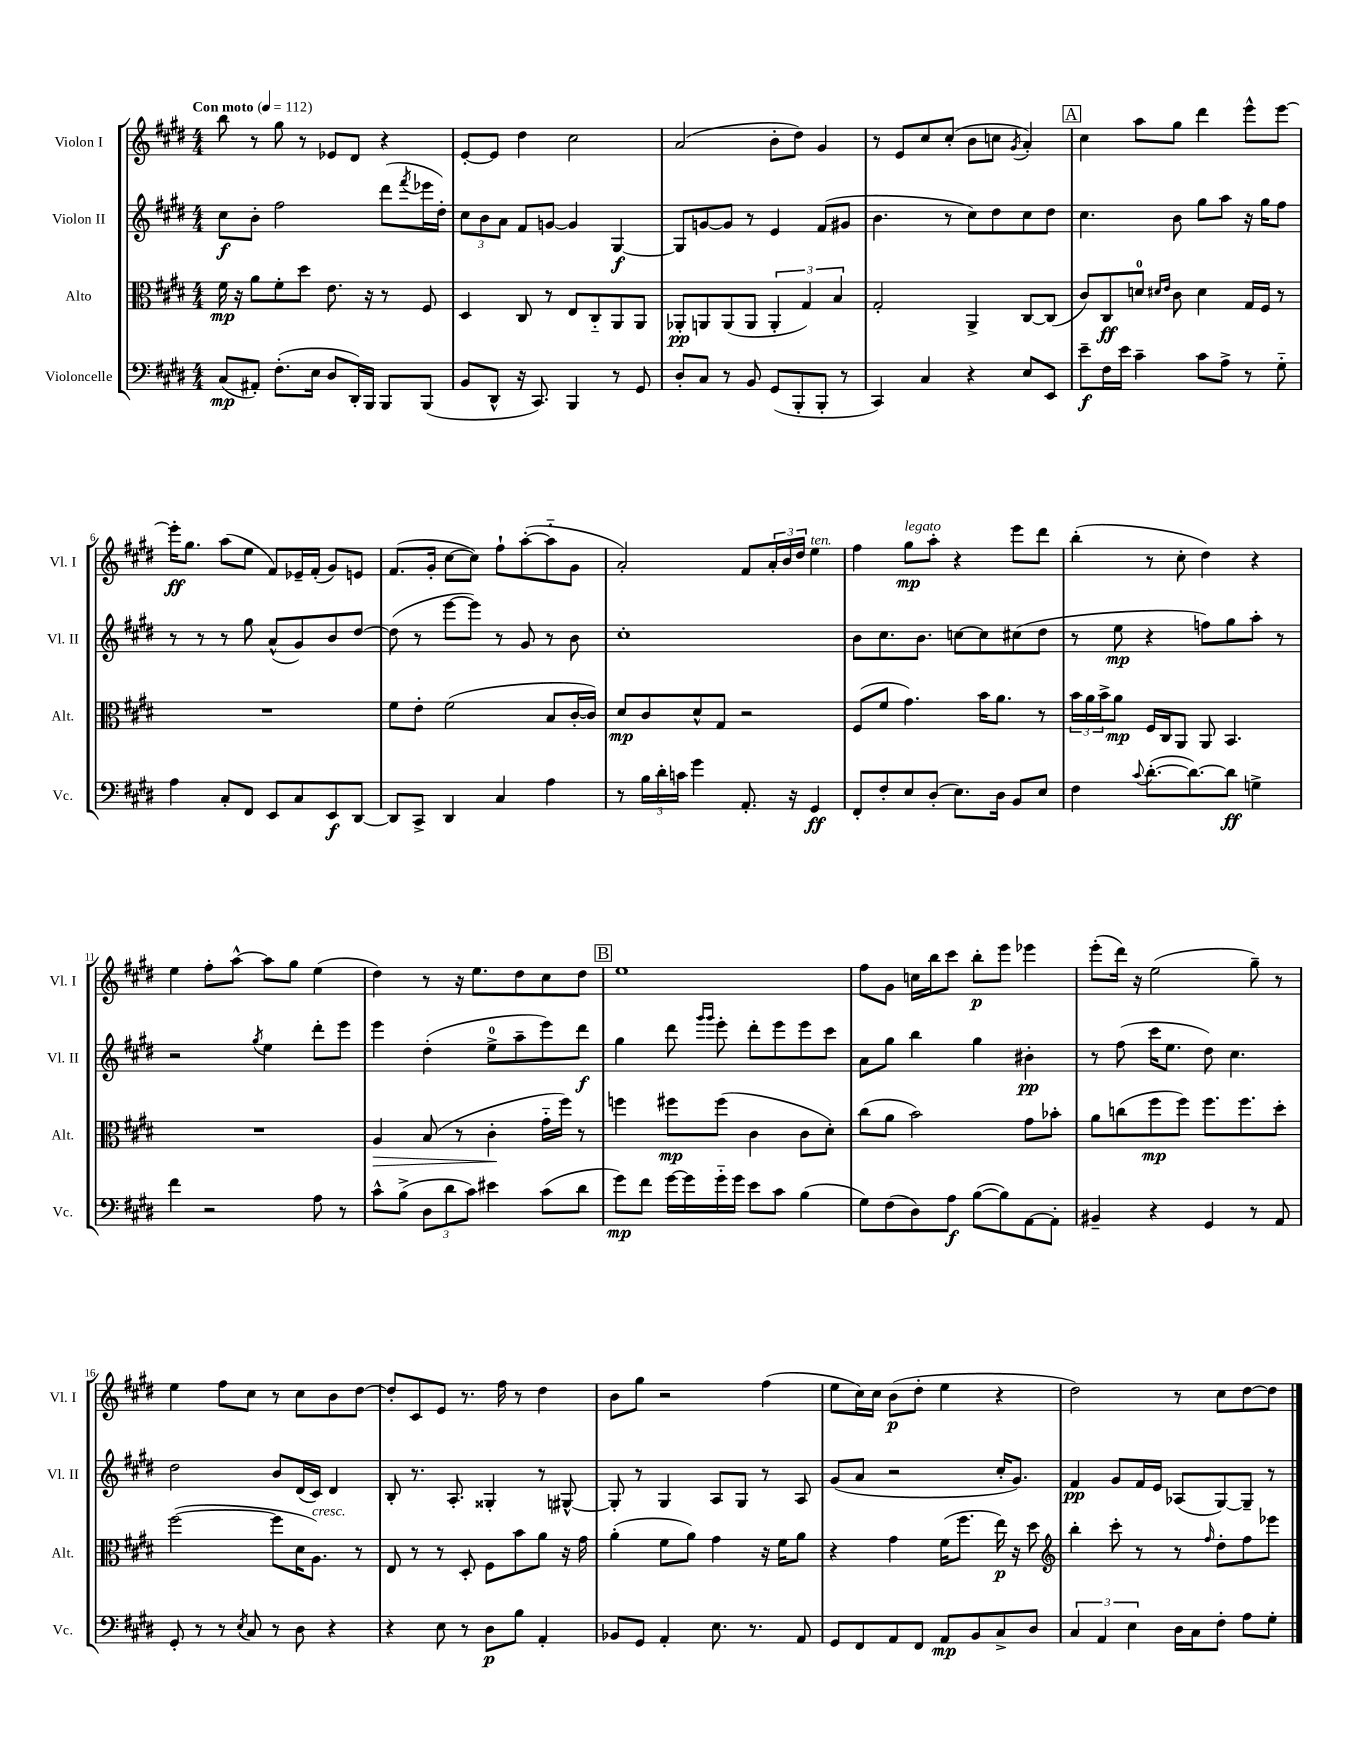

**kern	**dynam	**kern	**dynam	**kern	**dynam	**kern	**dynam
*part4	*part4	*part3	*part3	*part2	*part2	*part1	*part1
*staff4	*staff4	*staff3	*staff3	*staff2	*staff2	*staff1	*staff1
*I"Violoncelle	*	*I"Alto	*	*I"Violon II	*	*I"Violon I	*
*I'Vc.	*	*I'Alt.	*	*I'Vl. II	*	*I'Vl. I	*
*clefF4	*	*clefC3	*	*clefG2	*	*clefG2	*
*k[f#c#g#d#]	*	*k[f#c#g#d#]	*	*k[f#c#g#d#]	*	*k[f#c#g#d#]	*
*M4/4	*	*M4/4	*	*M4/4	*	*M4/4	*
*MM112	*	*MM112	*	*MM112	*	*MM112	*
=1	=1	=1	=1	=1	=1	=1	=1
!	!	!	!	!	!	!LO:TX:a:B:t=Con moto	!
(8C#/L	mp	16f#\	mp	8cc#\L	f	8bb\	.
.	.	16r	.	.	.	.	.
8AA#X'/J)	.	8a\L	.	8b'\J	.	8r	.
(8.F#'\L	.	8f#'\	.	2ff#\	.	8gg#\	.
.	.	8dd#\J	.	.	.	8r	.
16E\Jk	.	.	.	.	.	.	.
8D#/L	.	8.e\	.	.	.	8e-X/L	.
16DD#'/L)	.	.	.	.	.	8d#/J	.
16BBB/JJ	.	16r	.	.	.	.	.
8BBB/L	.	8r	.	(8ddd#\L	.	4r	.
.	.	.	.	8qfff#/	.	.	.
(8BBB/J	.	8F#/	.	16eee-X\L	.	.	.
.	.	.	.	16dd#'\JJ)	.	.	.
=2	=2	=2	=2	=2	=2	=2	=2
8BB/L	.	4D#/	.	12cc#\L	.	[8e'/L	.
.	.	.	.	12b\	.	.	.
8DD#^^/J	.	.	.	.	.	8e/J]	.
.	.	.	.	12a\J	.	.	.
16r	.	8C#/	.	8f#/L	.	4dd#\	.
8.CC#/)	.	.	.	.	.	.	.
.	.	8r	.	[8gn/J	.	.	.
4BBB/	.	8E/L	.	4g/]	.	2cc#\	.
.	.	8C#/	.	.	.	.	.
8r	.	8AA/	.	[4G#/	f	.	.
8GG#/	.	8AA/J	.	.	.	.	.
=3	=3	=3	=3	=3	=3	=3	=3
8D#'/L	.	8AA-X'/L	pp	8G#/L]	.	(2a/	.
8C#/J	.	8AAn/	.	[8gn/	.	.	.
8r	.	(8AA/	.	8g/J]	.	.	.
8BB/	.	8AA/J	.	8r	.	.	.
(8GG#/L	.	6AA'/	.	4e/	.	8b'\L	.
8BBB'/	.	.	.	.	.	8dd#\J)	.
.	.	6G#/)	.	.	.	.	.
8BBB'/J	.	.	.	(8f#/L	.	4g#/	.
.	.	6B/	.	.	.	.	.
8r	.	.	.	8g#X/J	.	.	.
=4	=4	=4	=4	=4	=4	=4	=4
4CC#/)	.	2G#'/	.	4.b\	.	8r	.
.	.	.	.	.	.	8e/L	.
4C#/	.	.	.	.	.	8cc#/	.
.	.	.	.	8r	.	(8cc#'/J	.
4r	.	4AA^/	.	8cc#\L)	.	8b\L	.
.	.	.	.	8dd#\	.	8ccn\J	.
.	.	.	.	.	.	8qg#/	.
8E/L	.	[8C#/L	.	8cc#\	.	4a'/)	.
8EE/J	.	(8C#/J]	.	8dd#\J	.	.	.
!!LO:REH:place=s1:t=A
=5	=5	=5	=5	=5	=5	=5	=5
8e~\L	f	8c#/L)	.	4.cc#\	.	4cc#\	.
16F#\L	.	8C#/	ff	.	.	.	.
16e\JJ	.	.	.	.	.	.	.
4c#~\	.	8dn/J	.	.	.	8aa\L	.
.	.	16qqd#X/LL	.	.	.	.	.
.	.	16qqe/JJ	.	.	.	.	.
.	.	8c#\	.	8b\	.	8gg#\J	.
8c#\L	.	4d#\	.	8gg#\L	.	4ddd#\	.
8A^\J	.	.	.	8aa\J	.	.	.
8r	.	16G#/LL	.	16r	.	8eee^^\L	.
.	.	16F#/JJ	.	16gg#\KL	.	.	.
8G#\	.	8r	.	8ff#\J	.	[8eee\J	.
!!LO:LB:g=z
=6	=6	=6	=6	=6	=6	=6	=6
4A\	.	1r	.	8r	.	16eee'\KL]	ff
.	.	.	.	.	.	8.gg#\J	.
.	.	.	.	8r	.	.	.
8C#'/L	.	.	.	8r	.	(8aa\L	.
8FF#/J	.	.	.	8gg#\	.	8ee\J	.
8EE/L	.	.	.	(8a^^/L	.	8f#/L)	.
8C#/	.	.	.	8g#/)	.	16e-X~/L	.
.	.	.	.	.	.	(16f#'/JJ	.
8EE/	f	.	.	8b/	.	8g#/L)	.
[8DD#/J	.	.	.	[8dd#/J	.	8en/J	.
=7	=7	=7	=7	=7	=7	=7	=7
8DD#/L]	.	8f#\L	.	(8dd#\]	.	(8.f#/L	.
8CC#^/J	.	8e'\J	.	8r	.	.	.
.	.	.	.	.	.	16g#'/Jk	.
4DD#/	.	(2f#\	.	[8eee\L	.	[8cc#\L	.
.	.	.	.	8eee\J])	.	8cc#\J])	.
4C#/	.	.	.	8r	.	8ff#`\L	.
.	.	.	.	8g#/	.	([8aa'\	.
4A\	.	8B/L	.	8r	.	8aa\]	.
.	.	[16c#'/L	.	8b\	.	8g#\J	.
.	.	16c#/JJ])	.	.	.	.	.
=8	=8	=8	=8	=8	=8	=8	=8
8r	.	8d#/L	mp	1cc#'	.	2a'/)	.
24B\LL	.	8c#/	.	.	.	.	.
24d#'\	.	.	.	.	.	.	.
24cn\JJ	.	.	.	.	.	.	.
4g#\	.	8d#^^/	.	.	.	.	.
.	.	8G#/J	.	.	.	.	.
8.AA'/	.	2r	.	.	.	8f#/L	.
.	.	.	.	.	.	24a'/L	.
.	.	.	.	.	.	24b/	.
16r	.	.	.	.	.	.	.
.	.	.	.	.	.	24dd#/JJ	.
!	!	!	!	!	!	!LO:TX:a:i:t=ten.	!
4GG#/	ff	.	.	.	.	4ee\	.
=9	=9	=9	=9	=9	=9	=9	=9
8FF#'/L	.	(8F#/L	.	8b\L	.	4ff#\	.
8F#'/	.	8f#/J	.	8.cc#\	.	.	.
!	!	!	!	!	!	!LO:TX:a:i:t=legato	!
8E/	.	4.g#\)	.	.	.	8gg#\L	mp
.	.	.	.	8.b\J	.	.	.
(8D#'/J	.	.	.	.	.	8aa'\J	.
8.E\L)	.	.	.	[8ccn\L	.	4r	.
.	.	16b\KL	.	8cc\]	.	.	.
16D#\Jk	.	8.a\J	.	.	.	.	.
8BB/L	.	.	.	(8cc#X\	.	8eee\L	.
8E/J	.	8r	.	8dd#\J	.	8ddd#\J	.
=10	=10	=10	=10	=10	=10	=10	=10
4F#\	.	24b\LL	.	8r	.	(4bb'\	.
.	.	24a\	.	.	.	.	.
.	.	24b^\J	.	.	.	.	.
.	.	8a\J	mp	8ee\	mp	.	.
8qqc#/	.	.	.	.	.	.	.
([8.d#'\L	.	16F#/LL	.	4r	.	8r	.
.	.	16C#/J	.	.	.	.	.
.	.	8AA/J	.	.	.	8cc#'\	.
8.d#\_)	.	.	.	.	.	.	.
.	.	8AA/	.	8ffn\L)	.	4dd#\)	.
8d#\J]	ff	4.BB/	.	8gg#\	.	.	.
4Gn^\	.	.	.	8aa'\J	.	4r	.
.	.	.	.	8r	.	.	.
!!LO:LB:g=z
=11	=11	=11	=11	=11	=11	=11	=11
4f#\	.	1r	.	2r	.	4ee\	.
2r	.	.	.	.	.	8ff#'\L	.
.	.	.	.	.	.	[8aa^^\J	.
.	.	.	.	8qgg#/	.	.	.
.	.	.	.	4ee\	.	8aa\L]	.
.	.	.	.	.	.	8gg#\J	.
8A\	.	.	.	8ddd#'\L	.	(4ee\	.
8r	.	.	.	8eee\J	.	.	.
=12	=12	=12	=12	=12	=12	=12	=12
!	!	!	!LO:HP:b	!	!	!	!
8c#^^\L	.	4A/	>	4eee\	.	4dd#\)	.
(8B^\J	.	.	.	.	.	.	.
12D#\L	.	(8B/	.	(4dd#'\	.	8r	.
12d#\	.	.	.	.	.	.	.
.	.	8r	.	.	.	16r	.
12c#\J)	.	.	.	.	.	.	.
.	.	.	.	.	.	8.ee\L	.
4e#X\	.	4c#'\	.	8ee^\L	.	.	.
.	.	.	.	8aa~\	.	8dd#\	.
(8c#\L	.	16g#\LL	]	8eee\)	.	8cc#\	.
.	.	16ff#\JJ)	.	.	.	.	.
8d#\J	.	8r	.	8ddd#\J	f	8dd#\J	.
!!LO:REH:place=s1:t=B
=13	=13	=13	=13	=13	=13	=13	=13
8g#\L)	mp	4ffn\	.	4gg#\	.	1ee	.
8f#\J	.	.	.	.	.	.	.
[16g#\LL	.	8ff#X\L	mp	8ddd#\	.	.	.
16g#\]	.	.	.	.	.	.	.
.	.	.	.	16qqggg#/LL	.	.	.
.	.	.	.	16qqggg#/JJ	.	.	.
16g#\	.	(8ff#\J	.	8eee'\	.	.	.
16g#\JJ	.	.	.	.	.	.	.
8e\L	.	4c#\	.	8ddd#'\L	.	.	.
8c#\J	.	.	.	8eee\	.	.	.
(4B\	.	8c#\L	.	8eee\	.	.	.
.	.	8d#'\J)	.	8ccc#\J	.	.	.
=14	=14	=14	=14	=14	=14	=14	=14
8G#\L)	.	(8cc#\L	.	8a\L	.	8ff#\L	.
(8F#\	.	8a\J	.	8gg#\J	.	8g#\J	.
8D#\)	.	2b\)	.	4bb\	.	16ccn\LL	.
.	.	.	.	.	.	16bb\J	.
8A\J	f	.	.	.	.	8ccc#\J	.
([8B\L	.	.	.	4gg#\	.	8bb'\L	p
8B\])	.	.	.	.	.	8eee\J	.
[8AA\	.	8g#\L	.	4b#X'\	pp	4eee-X\	.
8AA'\J]	.	8b-X'\J	.	.	.	.	.
=15	=15	=15	=15	=15	=15	=15	=15
4BB#X~/	.	8a\L	.	8r	.	(8eee'\L	.
.	.	(8ccn\	.	(8ff#\	.	16ddd#\Jk)	.
.	.	.	.	.	.	16r	.
4r	.	8ff#\	mp	16ccc#\KL	.	(2ee\	.
.	.	.	.	8.ee\J	.	.	.
.	.	8ff#\J)	.	.	.	.	.
4GG#/	.	8.ff#\L	.	8dd#\)	.	.	.
.	.	.	.	4.cc#\	.	.	.
.	.	8.ff#\	.	.	.	.	.
8r	.	.	.	.	.	8gg#~\)	.
8AA/	.	8dd#'\J	.	.	.	8r	.
!!LO:LB:g=z
=16	=16	=16	=16	=16	=16	=16	=16
8GG#'/	.	([2ff#\	.	2dd#\	.	4ee\	.
8r	.	.	.	.	.	.	.
8r	.	.	.	.	.	8ff#\L	.
8qE/	.	.	.	.	.	.	.
8C#/	.	.	.	.	.	8cc#\J	.
8r	.	8ff#\L]	.	8b/L	.	8r	.
8D#\	.	16d#\K	.	(16d#/L	.	8cc#\L	.
!	!	!LO:TX:a:i:t=cresc.	!	!	!	!	!
.	.	8.A\J)	.	16c#/JJ)	.	.	.
4r	.	.	.	4d#/	.	8b\	.
.	.	8r	.	.	.	[8dd#\J	.
=17	=17	=17	=17	=17	=17	=17	=17
4r	.	8E/	.	8B'/	.	8dd#'/L]	.
.	.	8r	.	8.r	.	8c#/	.
8E\	.	8r	.	.	.	8e/J	.
.	.	.	.	8.A'/	.	.	.
8r	.	8D#'/	.	.	.	8.r	.
8D#\L	p	8F#\L	.	4G##X'/	.	.	.
.	.	.	.	.	.	16ff#\	.
8B\J	.	8b\	.	.	.	8r	.
4AA'/	.	8a\J	.	8r	.	4dd#\	.
.	.	16r	.	[8G#X^^/	.	.	.
.	.	16g#\	.	.	.	.	.
=18	=18	=18	=18	=18	=18	=18	=18
8BB-X/L	.	(4a'\	.	8G#'/]	.	8b\L	.
8GG#/J	.	.	.	8r	.	8gg#\J	.
4AA'/	.	8f#\L	.	4G#/	.	2r	.
.	.	8a\J)	.	.	.	.	.
8.E\	.	4g#\	.	8A/L	.	.	.
.	.	.	.	8G#/J	.	.	.
8.r	.	.	.	.	.	.	.
.	.	16r	.	8r	.	(4ff#\	.
.	.	16f#\KL	.	.	.	.	.
8AA/	.	8a\J	.	8A/	.	.	.
=19	=19	=19	=19	=19	=19	=19	=19
8GG#/L	.	4r	.	(8g#/L	.	8ee\L	.
8FF#/	.	.	.	8a/J	.	16cc#\L)	.
.	.	.	.	.	.	16cc#\JJ	.
8AA/	.	4g#\	.	2r	.	(8b\L	p
8FF#/J	.	.	.	.	.	8dd#'\J	.
8AA/L	mp	(16f#\KL	.	.	.	4ee\	.
.	.	8.ff#\J	.	.	.	.	.
8BB/	.	.	.	.	.	.	.
8C#^/	.	16ee\)	p	16cc#'/KL	.	4r	.
.	.	16r	.	8.g#/J)	.	.	.
8D#/J	.	8dd#\	.	.	.	.	.
=20	=20	=20	=20	=20	=20	=20	=20
*	*	*clefG2	*	*	*	*	*
6C#/	.	4bb'\	.	4f#/	pp	2dd#\)	.
6AA/	.	.	.	.	.	.	.
.	.	8ccc#'\	.	8g#/L	.	.	.
6E\	.	.	.	.	.	.	.
.	.	8r	.	16f#/L	.	.	.
.	.	.	.	16e/JJ	.	.	.
16D#\LL	.	8r	.	(8A-X/L	.	8r	.
16C#\J	.	.	.	.	.	.	.
.	.	16qqff#/	.	.	.	.	.
8F#'\J	.	8dd#'\L	.	[8G#/)	.	8cc#\L	.
8A\L	.	8ff#\	.	8G#~/J]	.	[8dd#\	.
8G#'\J	.	8eee-X\J	.	8r	.	8dd#\J]	.
==	==	==	==	==	==	==	==
*-	*-	*-	*-	*-	*-	*-	*-
